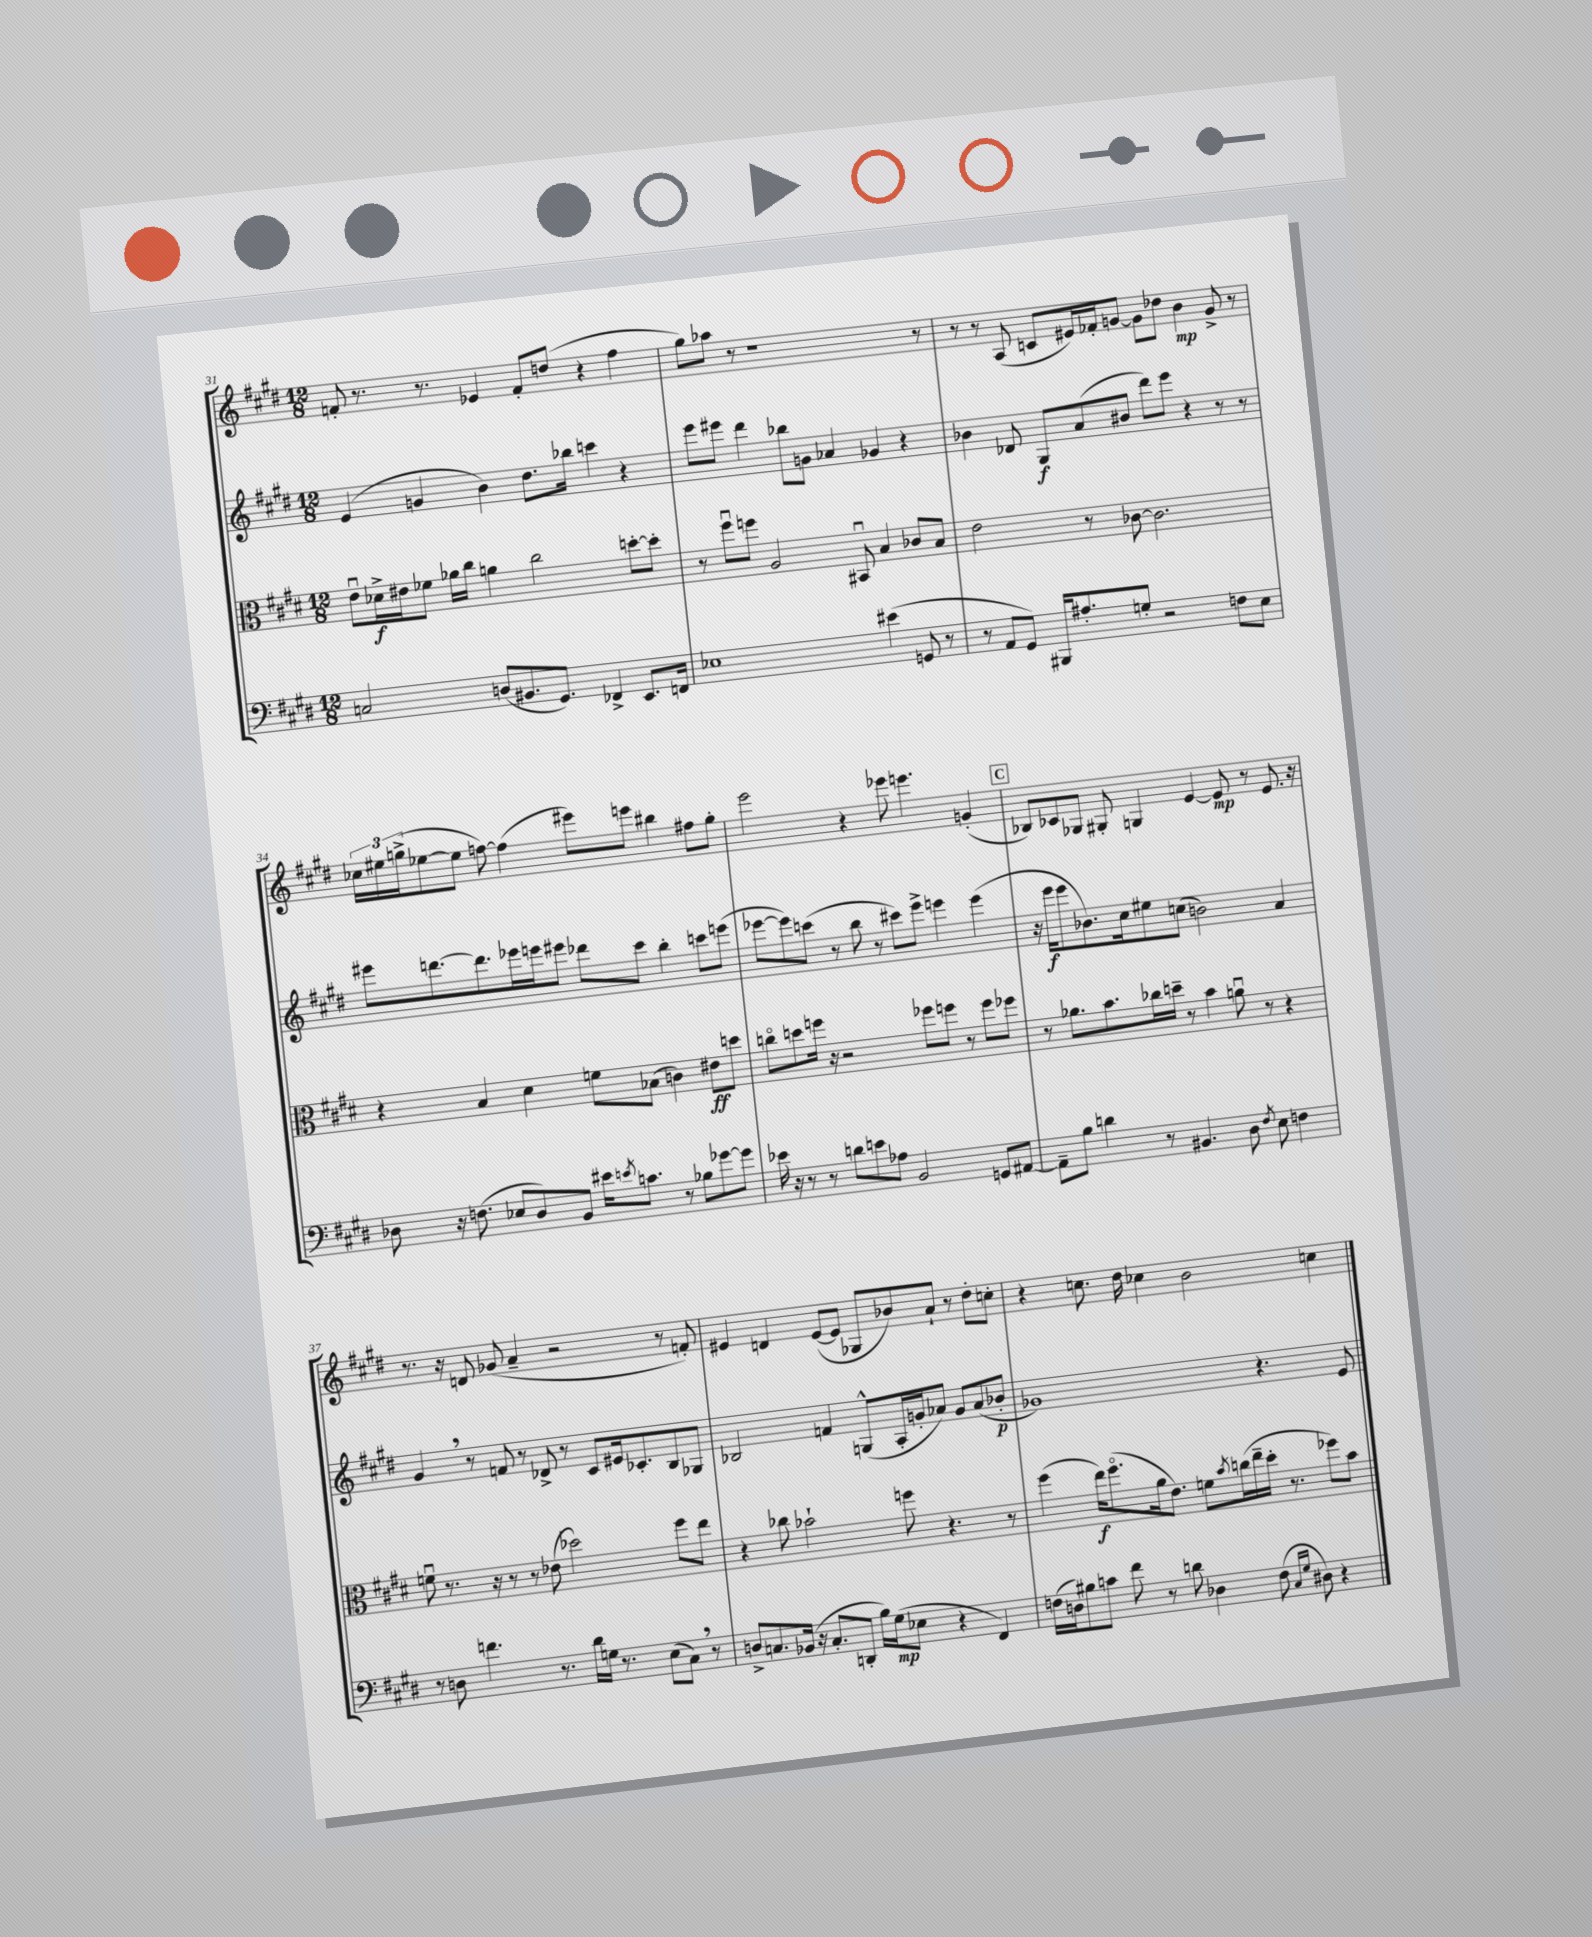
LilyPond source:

<<
\new StaffGroup <<
\new Staff = "s0" {
    \clef treble \key e \major \numericTimeSignature \time 12/8
    f'8-. r8. r8. ees'4 f'8-. d''8( r4 fis''4 |
    gis''8) aes''8 r8 r1 r8 |
    r8 r8 a8( c'8 eis'16) fes'16-. g'8~ g'8 des''8 b'4\mp g'8-> r8 |
    \tuplet 3/2 { ces''16 eis''16 g''16->( } ees''8~ ees''8 f''8~) f''4( eis'''8) e'''8 bis''4 fis''8 g''8-. |
    e'''2 r4 ees'''8 e'''4. g'4-.( |
    \mark \markup { \box "C" } bes8) ces'8 ges8 gis8-. g4 e'4~ e'8\mp r8 e'8. r16 |
    r8. r16 d'8 ges'8( a'4-- r2 r8 f'8-.) |
    eis'4 d'4 eis'8~( eis'8 ges8 bes'8) a'8-! r8 dis''8-. c''8-. |
    r4 c''8. dis''16 ces''4 b'2 c''4 \bar "|." |
}
\new Staff = "s1" {
    \clef treble \key e \major \numericTimeSignature \time 12/8
    e'4( g'4 b'4) dis''8. bes''16 c'''4 r4 |
    e'''8 eis'''8 dis'''4 bes''8 g'8 aes'4 ges'4 r4 |
    bes'4 des'8 gis8\f a'8( bis'8 dis'''8) e'''8 r4 r8 r8 |
    eis'''8 d'''8.~ d'''8. ees'''16 e'''16 eis'''8 des'''8 cis'''8 b''4-. c'''8 e'''8( |
    ees'''8~ ees'''8) c'''8( r8 b''8 r8 cis'''8) ees'''8-> e'''4 e'''4( |
    \mark \markup { \box "C" } r16 e'''16\f e'''8 bes'8.) cis''16 eis''8 c''8( b'2) a'4 |
    gis'4 \breathe r8 f'8 r8 des'8-> r8 cis'8 eis'16 ces'8.-. b8 ges8 |
    bes2 f'4 g8-^( a16-. g'16-. aes'8) g'8 aes'8( bes'8-.\p |
    ges'1) r4. e'8 \bar "|." |
}
\new Staff = "s2" {
    \clef alto \key e \major \numericTimeSignature \time 12/8
    e'8\downbow des'16->\f eis'16 fes'8 aes'16 cis''16 a'4 cis''2 d''8~-. d''8-. |
    r8 fis''8\downbow f''8 a2 bis,8\downbow b4 ces'8 b8 |
    e'2 r8 ces'8~ ces'2. |
    r4 b4 dis'4 f'8 bes8( c'4) eis'8\ff d''8 |
    c''8\flageolet d''8 f''16 r16 r2 fes''8 f''8 r8 f''8 fes''8 |
    \mark \markup { \box "C" } r8 aes'8. b'8. ces''16 d''16-- r8 b'4 a'8\downbow r8 r4 |
    f'8\downbow r8. r16 r8 r8 ees'8( des''2) fis''8 e''8 |
    r4 ces''8 bes'2-! f''8 r4. r8 |
    fis''4( e''16\f) fis''8.\flageolet( a'16 e'8.) f'8 \acciaccatura { b'8 } c''16( e''16-- dis''16-. r8. fes''8) b'8 \bar "|." |
}
\new Staff = "s3" {
    \clef bass \key e \major \numericTimeSignature \time 12/8
    c2 d8( bis,8. gis,8.) fes,4-> e,8. f,16 |
    ees1 eis'4( g,8 r8 |
    r8 a,8 gis,8) bis,,16 ais8.-. g8-. r2 f8 e8 |
    des8 r16 f8.( ees8 des8) b,8 eis'16 \acciaccatura { e'8 } c'8. r8 bes8 ges'8~ ges'8 |
    ees'16 r16 r8 r8 d'8 e'8 aes8 b,2 g,8 ais,8~ |
    \mark \markup { \box "C" } ais,8-- b8 d'4 r8 bis,4. dis8 \acciaccatura { fis8 } e8 f4 |
    r8 d8 f'4. r8. dis'16 g16 r8. e8( cis8) \breathe r8 |
    d8-> c8. bes,16( r16 c8.-. d,8-. b16) gis16\mp( ees8 r4 fis,4) |
    f16( d16) bis8 c'8 fis'8 r8 d'8 des4 f8( \grace { cis16 gis16 } dis8) r4 \bar "|." |
}
>>
>>
\layout { \context { \Score currentBarNumber = #31 } }
